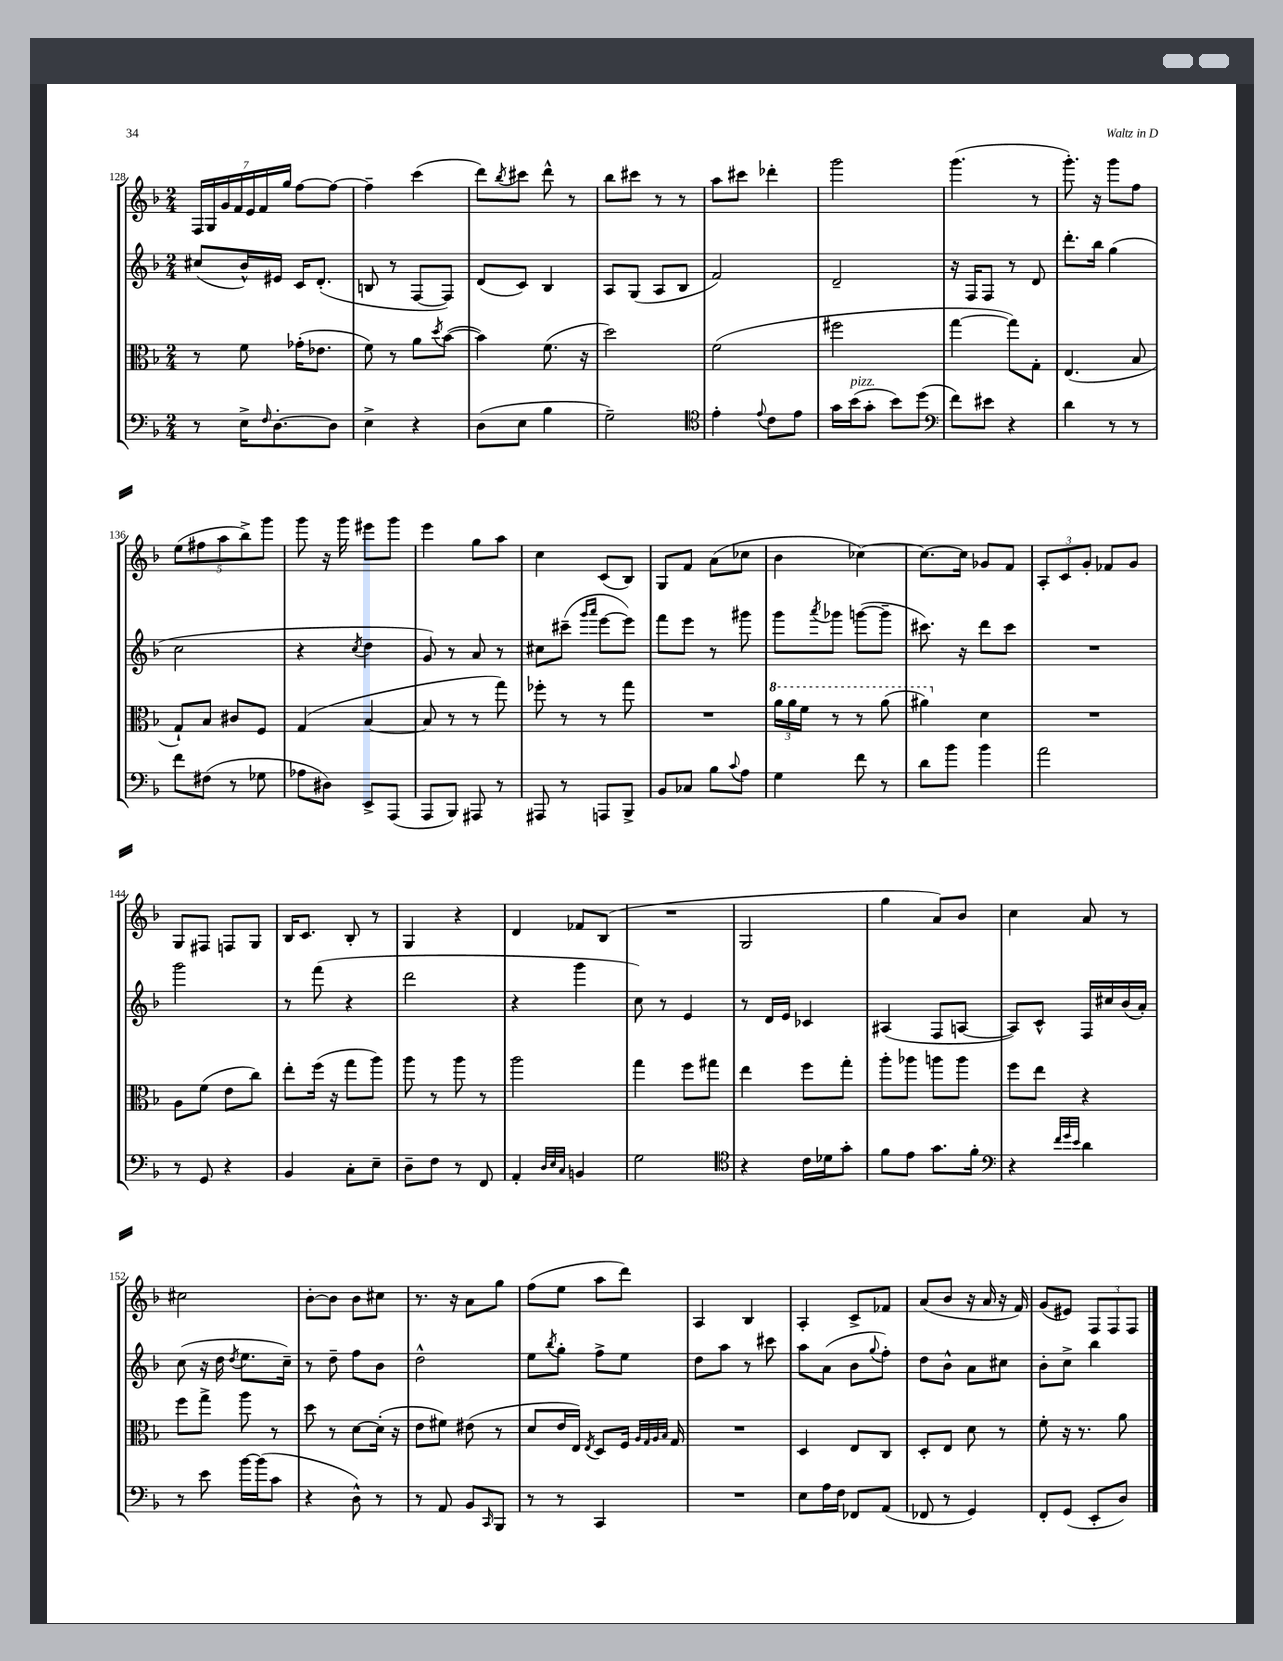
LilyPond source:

<<
\new StaffGroup <<
\new Staff = "s0" {
    \clef treble \key f \major \numericTimeSignature \time 2/4
    \tuplet 7/4 { f16 g16 g'16 f'16 e'16 f'16 g''16 } f''8~ f''8~ |
    f''4-- c'''4( |
    d'''8) \acciaccatura { bes''8 } cis'''8 d'''8-^ r8 |
    bes''8 cis'''8 r8 r8 |
    a''8 cis'''8 des'''4-. |
    g'''2 |
    g'''4.( r8 |
    g'''8.-.) r16 g'''8 f''8 |
    \tuplet 5/4 { e''8( fis''8 a''8 bes''8->) g'''8 } |
    g'''8 r16 g'''16 eis'''8 g'''8 |
    e'''4 g''8 a''8 |
    c''4 c'8( bes8) |
    g8 f'8 a'8( ces''8 |
    bes'4 ces''4~) |
    ces''8.~ ces''16 ges'8 f'8 |
    \tuplet 3/2 { a8-. c'8 g'8-. } fes'8 g'8 |
    g8 fis8 f8 g8 |
    bes16 c'8. bes8-. r8 |
    g4 r4 |
    d'4 fes'8 bes8( |
    R2 |
    g2 |
    g''4 a'8) bes'8 |
    c''4 a'8 r8 |
    cis''2 |
    bes'8~-. bes'8 bes'8 cis''8 |
    r8. r16 a'8 g''8 |
    f''8( e''8 a''8 d'''8) |
    a4 bes4 |
    a4-. c'8-> fes'8 |
    a'8( bes'8 r16 a'16 r16 f'16) |
    g'8( eis'8) \tuplet 3/2 { f8 f8 f8 } \bar "|." |
}
\new Staff = "s1" {
    \clef treble \key f \major \numericTimeSignature \time 2/4
    cis''8( bes'16-^) eis'16 c'16 d'8.-.( |
    b8 r8 f8~ f8) |
    d'8( c'8) bes4 |
    a8 g8( a8 bes8 |
    f'2) |
    d'2-- |
    r16 f16 f8 r8 d'8 |
    d'''8.-. bes''16 g''4( |
    c''2 |
    r4 \acciaccatura { c''8 } d''4 |
    g'8) r8 a'8 r8 |
    cis''8 cis'''8--( \grace { g'''16 a'''16 } e'''8~ e'''8) |
    f'''8 e'''8 r8 gis'''8 |
    g'''8 \acciaccatura { a'''8 } ges'''8 g'''8~( g'''8-- |
    cis'''8.) r16 d'''8 cis'''8 |
    R2 |
    g'''2 |
    r8 f'''8( r4 |
    d'''2 |
    r4 g'''4 |
    c''8) r8 e'4 |
    r8 d'16 e'16 ces'4 |
    ais4( f8 a8~ |
    a8) c'8-^ f16 cis''16 bes'16( a'16-.) |
    c''8( r16 d''16 \acciaccatura { d''8 } e''8. c''16--) |
    r8 d''8-- f''8 bes'8 |
    d''2-^ |
    e''8 \acciaccatura { bes''8 } g''8-. f''8-> e''8 |
    d''8 a''8 r8 cis'''8 |
    a''8 a'8( bes'8 \appoggiatura { g''8 } f''8-.) |
    d''8 bes'8-^ a'8 cis''8 |
    bes'8-. c''8-> bes''4 \bar "|." |
}
\new Staff = "s2" {
    \clef alto \key f \major \numericTimeSignature \time 2/4
    r8 f'8 ges'16-.( ees'8. |
    f'8) r8 a'8 \acciaccatura { d''8 } bes'8~( |
    bes'4) f'8.( r16 |
    d''2) |
    f'2( |
    fis''2 |
    g''4~ g''8) g8-. |
    e4.( bes8 |
    g8-!) bes8 cis'8 f8 |
    g4( bes4~ |
    bes8 r8 r8 g''8) |
    fes''8-. r8 r8 g''8 |
    R2 |
    \tuplet 3/2 { \ottava #1 a''16 a''16 f''16 } r8 r8 a''8( |
    ais''4) \ottava #0 d'4 |
    R2 |
    a8 f'8( e'8 c''8) |
    e''8-. f''16( r16 g''8 a''8) |
    a''8 r8 a''8 r8 |
    a''2 |
    g''4 f''8 gis''8 |
    e''4 f''8 g''8-. |
    a''8-. aes''8 a''8 a''8 |
    f''8 e''8 r4 |
    f''8 g''8-> a''8 r8 |
    d''8 r8 d'8~ d'16-.( r16 |
    e'8 fis'8) eis'8( r8 |
    d'8 e'16 e16) \acciaccatura { e8 } d8 f16 \grace { a32 g32 a32 bes32 } g16 |
    R2 |
    d4 e8 c8 |
    d8-. e8 d'8 r8 |
    f'8-. r16 r8. a'8 \bar "|." |
}
\new Staff = "s3" {
    \clef bass \key f \major \numericTimeSignature \time 2/4
    r8 e16-> \grace { f16 } d8.~-. d8 |
    e4-> r4 |
    d8( e8 bes4 |
    g2--) |
    \clef tenor e'4-. \appoggiatura { e'8 } c'8 e'8 |
    g'16 bes'16^\markup { \italic "pizz." }( g'8-. bes'8) d''8( |
    \clef bass f'8) eis'8 r4 |
    d'4 r8 r8 |
    f'8 fis8( r8 ges8 |
    aes8 dis8) e,8-> a,,8( |
    a,,8 bes,,8) ais,,8 r8 |
    ais,,8 r8 a,,8 bes,,8-> |
    bes,8 ces8 bes8 \appoggiatura { c'8 } a8 |
    g4 f'8 r8 |
    d'8 bes'8 bes'4 |
    a'2 |
    r8 g,8 r4 |
    bes,4 c8-. e8-- |
    d8-- f8 r8 f,8 |
    a,4-. \grace { d32 e32 c32 } b,4 |
    g2 |
    \clef tenor r4 c'16 des'16 g'8-. |
    f'8 e'8 g'8. f'16-. |
    \clef bass r4 \grace { f'32 g'32 e'32 } d'4 |
    r8 e'8 bes'16~ bes'16( c'8 |
    r4 d8-^) r8 |
    r8 a,8 bes,8 \grace { c,16 } bes,,8 |
    r8 r8 c,4 |
    R2 |
    e8 a16 f16 fes,8 a,8( |
    fes,8 r8 g,4) |
    f,8-. g,8( e,8-. d8) \bar "|." |
}
>>
>>
\layout { \context { \Score currentBarNumber = #128 } }
